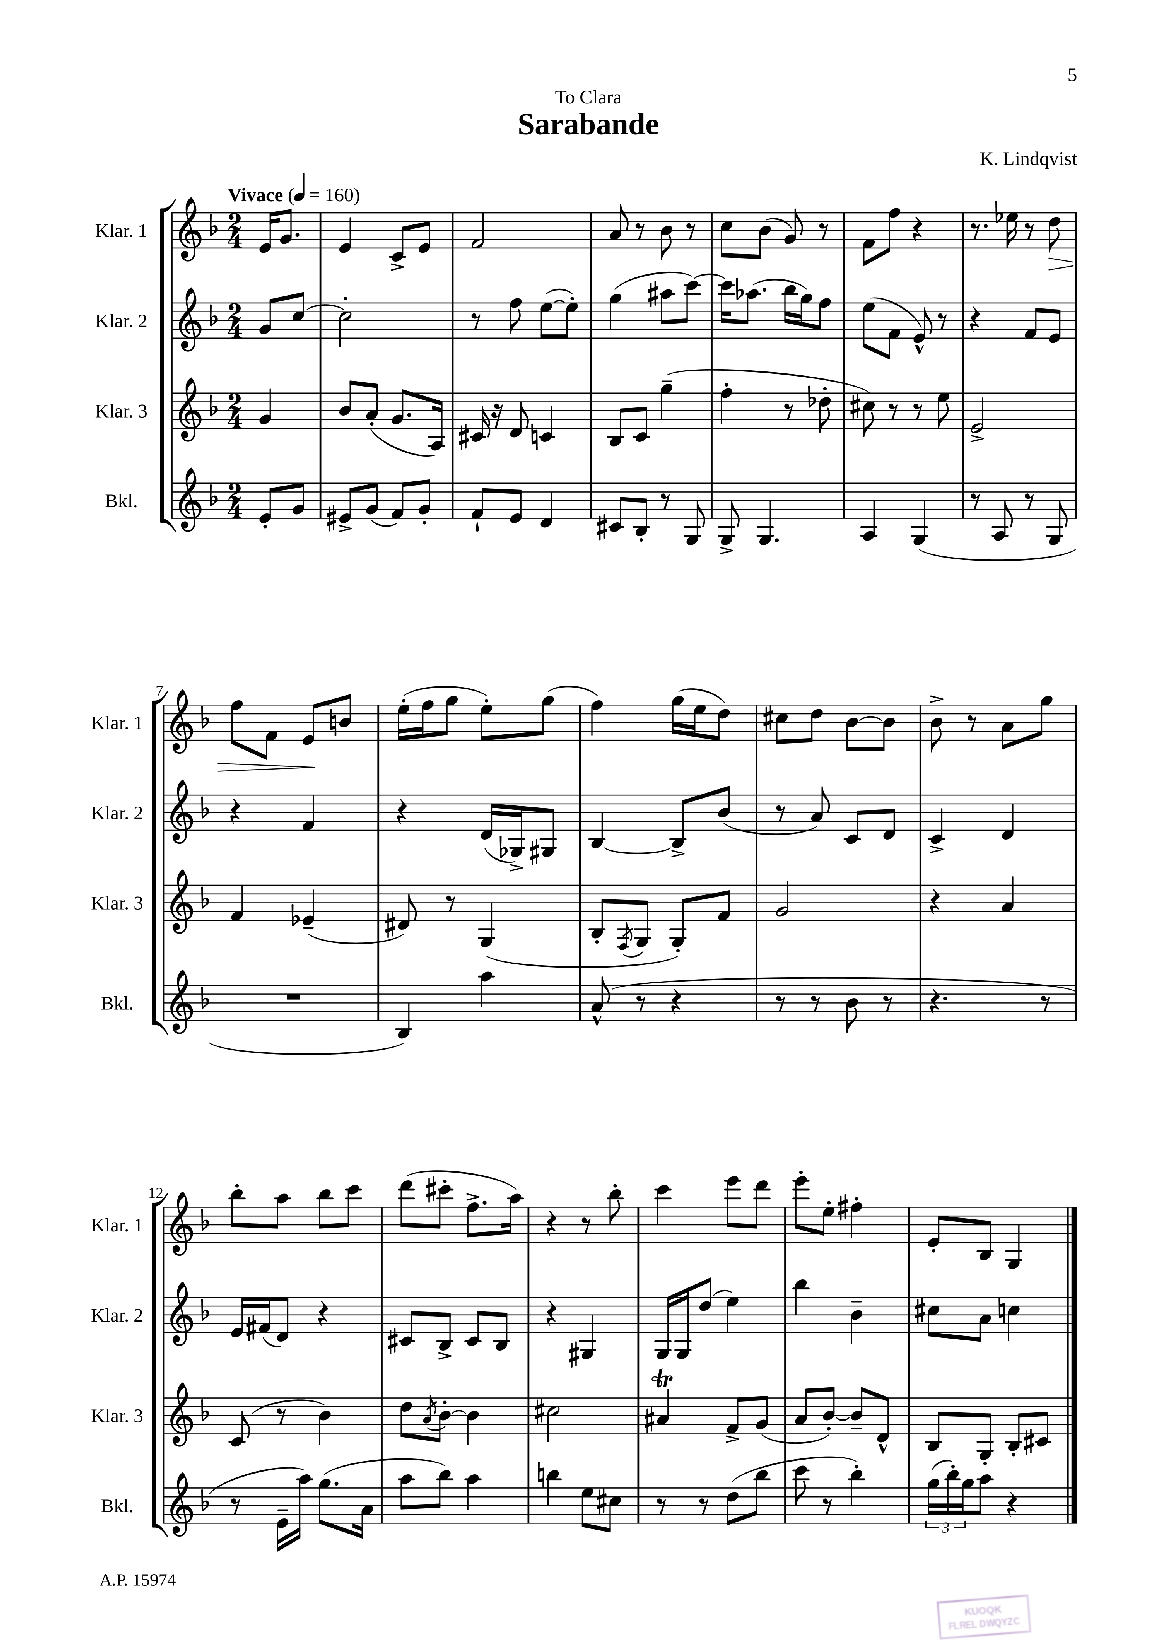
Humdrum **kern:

**kern	**kern	**kern	**kern	**dynam
*part4	*part3	*part2	*part1	*part1
*staff4	*staff3	*staff2	*staff1	*staff1
*I"Bkl.	*I"Klar. 3	*I"Klar. 2	*I"Klar. 1	*
*I'Bkl.	*I'Klar. 3	*I'Klar. 2	*I'Klar. 1	*
*clefG2	*clefG2	*clefG2	*clefG2	*
*k[b-]	*k[b-]	*k[b-]	*k[b-]	*
*M2/4	*M2/4	*M2/4	*M2/4	*
*MM160	*MM160	*MM160	*MM160	*
=	=	=	=	=
!	!	!	!LO:TX:a:B:t=Vivace	!
8e'/L	4g/	8g/L	16e/KL	.
.	.	.	8.g/J	.
8g/J	.	[8cc/J	.	.
=1	=1	=1	=1	=1
8e#X^/L	8b-/L	2cc'\]	4e/	.
(8g/J	(8a'/J	.	.	.
8f/L)	8.g/L	.	8c^/L	.
8g'/J	.	.	8e/J	.
.	16A/Jk)	.	.	.
=2	=2	=2	=2	=2
8f`/L	16c#X/	8r	2f/	.
.	16r	.	.	.
8e/J	8d/	8ff\	.	.
4d/	4cn/	([8ee\L	.	.
.	.	8ee'\J])	.	.
=3	=3	=3	=3	=3
8c#X/L	8B-/L	(4gg\	8a/	.
8B-'/J	8c/J	.	8r	.
8r	(4gg~\	8aa#X\L	8b-\	.
8G/	.	[8ccc\J)	8r	.
=4	=4	=4	=4	=4
8G^/	4ff'\	16ccc\KL]	8cc\L	.
.	.	(8.aa-X\J	.	.
4.G/	.	.	(8b-\J	.
.	8r	16bb-\LL	8g/)	.
.	.	16gg\J)	.	.
.	8dd-X'\	8ff\J	8r	.
=5	=5	=5	=5	=5
4A/	8cc#X\)	(8ee\L	8f\L	.
.	8r	8f\J	8ff\J	.
(4G/	8r	8e^^/)	4r	.
.	8ee\	8r	.	.
=6	=6	=6	=6	=6
8r	2e^/	4r	8.r	.
8A/	.	.	.	.
.	.	.	16ee-X\	.
8r	.	8f/L	8r	.
!	!	!	!	!LO:HP:b
8G/	.	8e/J	8dd\	>
!!LO:LB:g=z
=7	=7	=7	=7	=7
2r	4f/	4r	8ff\L	.
.	.	.	8f\J	.
.	(4e-X~/	4f/	8e/L	.
.	.	.	8bn/J	]
=8	=8	=8	=8	=8
4B-/)	8d#X/)	4r	(16ee'\LL	.
.	.	.	16ff\J	.
.	8r	.	8gg\J	.
4aa\	(4G/	(16d/LL	8ee'\L)	.
.	.	16G-X^/J)	.	.
.	.	8G#X/J	(8gg\J	.
=9	=9	=9	=9	=9
(8a^^/	8B-'/L	[4B-/	4ff\)	.
.	8qF/	.	.	.
8r	8G/J	.	.	.
4r	8G'/L)	8B-^/L]	(16gg\LL	.
.	.	.	16ee\J	.
.	8f/J	(8b-/J	8dd\J)	.
=10	=10	=10	=10	=10
8r	2g/	8r	8cc#X\L	.
8r	.	8a/)	8dd\J	.
8b-\	.	8c/L	[8b-\L	.
8r	.	8d/J	8b-\J]	.
=11	=11	=11	=11	=11
4.r	4r	4c^/	8b-^\	.
.	.	.	8r	.
.	4a/	4d/	8a\L	.
8r	.	.	8gg\J	.
!!LO:LB:g=z
=12	=12	=12	=12	=12
8r	(8c/	16e/LL	8bb-'\L	.
.	.	(16f#X/J	.	.
16e~\LL	8r	8d/J)	8aa\J	.
16aa\JJ)	.	.	.	.
(8.gg\L	4b-\)	4r	8bb-\L	.
.	.	.	8ccc\J	.
16a\Jk	.	.	.	.
=13	=13	=13	=13	=13
8aa\L	8dd\L	8c#X/L	(8ddd\L	.
.	8qa/	.	.	.
8bb-\J)	[8b-'\J	8B-^/J	8ccc#X'\J	.
4aa\	4b-\]	8c#/L	8.ff^\L	.
.	.	8B-/J	.	.
.	.	.	16aa\Jk)	.
=14	=14	=14	=14	=14
4bbn\	2cc#X\	4r	4r	.
8ee\L	.	4G#X/	8r	.
8cc#X\J	.	.	8bb-'\	.
=15	=15	=15	=15	=15
8r	4a#Xt/	16G/LL	4ccc\	.
.	.	16G/J	.	.
8r	.	(8dd/J	.	.
(8dd\L	8f^/L	4ee\)	8eee\L	.
8bb-\J	(8g/J	.	8ddd\J	.
=16	=16	=16	=16	=16
8ccc\	8a/L	4bb-\	8eee'\L	.
8r	[8b-'/J)	.	8ee'\J	.
4bb-'\)	8b-~/L]	4b-~\	4ff#X'\	.
.	8d^^/J	.	.	.
=17	=17	=17	=17	=17
(24gg\LL	8B-/L	8cc#X\L	8e'/L	.
24bb-'\)	.	.	.	.
24gg\J	.	.	.	.
8aa\J	8G'/J	8a\J	8B-/J	.
4r	8B-'/L	4ccn\	4G/	.
.	8c#X/J	.	.	.
==	==	==	==	==
*-	*-	*-	*-	*-
